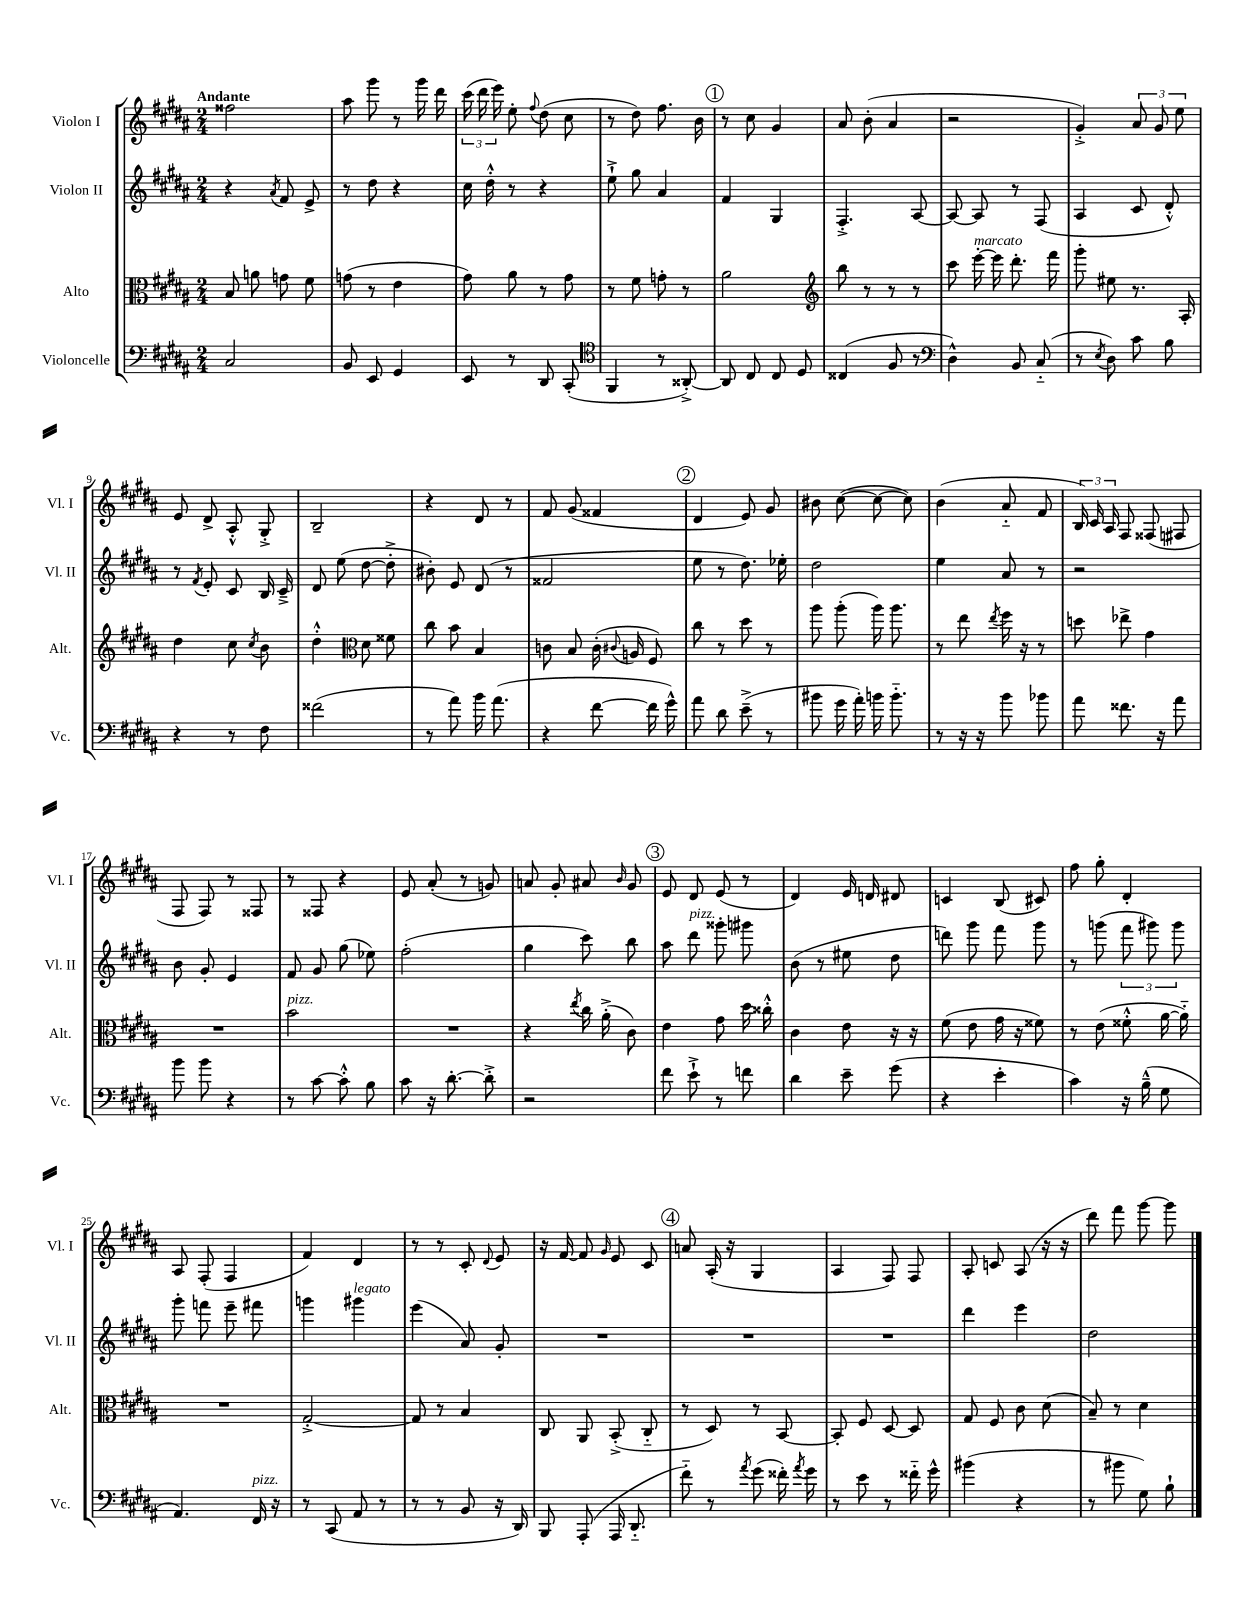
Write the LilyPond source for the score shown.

<<
\new StaffGroup <<
\new Staff = "s0" \with { instrumentName = "Violon I" shortInstrumentName = "Vl. I" } {
    \clef treble \key b \major \numericTimeSignature \time 2/4 \tempo "Andante"
    \autoBeamOff fisis''2 |
    ais''8 gis'''8 r8 gis'''16 dis'''16 |
    \tuplet 3/2 { cis'''16( dis'''16 e'''16) } e''8-. \appoggiatura { fis''8 } dis''8( cis''8 |
    r8 dis''8) fis''8. b'16 |
    \mark \markup { \circle "1" } r8 cis''8 gis'4 |
    ais'8 b'8-.( ais'4 |
    r2 |
    gis'4-.->) \tuplet 3/2 { ais'8 gis'8 e''8 } |
    e'8 dis'8-> ais8-.-^ gis8-.-> |
    b2-- |
    r4 dis'8 r8 |
    fis'8 gis'8( fisis'4 |
    \mark \markup { \circle "2" } dis'4 e'8) gis'8 |
    bis'8 cis''8~( cis''8~ cis''8) |
    b'4( ais'8-_ fis'8 |
    \tuplet 3/2 { b16) cis'16 ais16 } fis8 fisis8( fis8 |
    fis8 fis8) r8 fisis8 |
    r8 fisis8 r4 |
    e'8 ais'8-.( r8 g'8) |
    a'8 gis'8-. ais'8 \grace { b'16 } gis'8 |
    \mark \markup { \circle "3" } e'8 dis'8 e'8( r8 |
    dis'4) e'16 d'16 dis'8 |
    c'4 b8( cis'8) |
    fis''8 gis''8-. dis'4-. |
    ais8 fis8-.( fis4 |
    fis'4) dis'4 |
    r8 r8 cis'8-. \appoggiatura { dis'8 } e'8 |
    r16 fis'16~ fis'8 \grace { gis'16 } e'8 cis'8 |
    \mark \markup { \circle "4" } a'8 ais16-.( r16 gis4 |
    ais4 fis8) fis8 |
    ais8-. c'8 ais8( r16 r16 |
    dis'''8) fis'''8 gis'''8~ gis'''8 \bar "|." |
}
\new Staff = "s1" \with { instrumentName = "Violon II" shortInstrumentName = "Vl. II" } {
    \clef treble \key b \major \numericTimeSignature \time 2/4
    \autoBeamOff r4 \acciaccatura { ais'8 } fis'8 e'8-> |
    r8 dis''8 r4 |
    cis''16 dis''16-.-^ r8 r4 |
    e''8-!-> gis''8 ais'4 |
    \mark \markup { \circle "1" } fis'4 gis4 |
    fis4.-.-> ais8~ |
    ais8~ ais8 r8 fis8( |
    ais4 cis'8 dis'8-.-^) |
    r8 \acciaccatura { fis'8 } e'8-. cis'8 b16 cis'16---> |
    dis'8 e''8( dis''8~ dis''8-.-> |
    bis'8-.) e'8 dis'8( r8 |
    fisis'2 |
    \mark \markup { \circle "2" } e''8 r8 dis''8.) ees''16-. |
    dis''2 |
    e''4 ais'8 r8 |
    r2 |
    b'8 gis'8-. e'4 |
    fis'8 gis'8 gis''8( ees''8) |
    fis''2-.( |
    gis''4 cis'''8) b''8 |
    \mark \markup { \circle "3" } ais''8 dis'''8^\markup { \italic "pizz." } gisis'''8-. gis'''8 |
    b'8( r8 eis''8 dis''8 |
    d'''8) gis'''8 fis'''8 gis'''8 |
    r8 g'''8( \tuplet 3/2 { fis'''8 gis'''8) gis'''8 } |
    gis'''8-. f'''8 e'''8-- fis'''8 |
    g'''4 gis'''4^\markup { \italic "legato" } |
    e'''4( ais'8) gis'8-. |
    R2 |
    \mark \markup { \circle "4" } R2 |
    R2 |
    dis'''4 e'''4 |
    dis''2 \bar "|." |
}
\new Staff = "s2" \with { instrumentName = "Alto" shortInstrumentName = "Alt." } {
    \clef alto \key b \major \numericTimeSignature \time 2/4
    \autoBeamOff b8 a'8 g'8 fis'8 |
    g'8( r8 e'4 |
    gis'8) ais'8 r8 gis'8 |
    r8 fis'8 g'8-. r8 |
    \mark \markup { \circle "1" } ais'2 |
    \clef treble b''8 r8 r8 r8 |
    cis'''8 e'''16~-.^\markup { \italic "marcato" } e'''16 dis'''8.-. fis'''16 |
    gis'''8-. eis''8 r8. ais16-. |
    dis''4 cis''8 \acciaccatura { cis''8 } b'8 |
    dis''4-.-^ \clef alto dis'8 fisis'8 |
    cis''8 b'8 b4 |
    c'8 b8 c'16-.( \appoggiatura { cis'8 } a16 fis8) |
    \mark \markup { \circle "2" } cis''8 r8 dis''8 r8 |
    ais''8 ais''8-.( ais''16) ais''8. |
    r8 e''8 \acciaccatura { e''8 } fis''16 r16 r8 |
    d''8 ees''8-> gis'4 |
    R2 |
    b'2^\markup { \italic "pizz." } |
    R2 |
    r4 \acciaccatura { e''8 } cis''16 ais'16-.->( cis'8) |
    \mark \markup { \circle "3" } e'4 gis'8 dis''16 cisis''16-.-^ |
    cis'4 e'8 r16 r16 |
    fis'8( e'8 gis'16 r16 fisis'8) |
    r8 e'8( fisis'8-.-^ ais'16~ ais'16-_) |
    R2 |
    gis2~-.-> |
    gis8 r8 b4 |
    cis8 ais,8 b,8-.->( cis8-_ |
    \mark \markup { \circle "4" } r8 dis8) r8 b,8~ |
    b,8-. fis8 dis8~ dis8 |
    gis8 fis8 cis'8 dis'8( |
    b8--) r8 dis'4 \bar "|." |
}
\new Staff = "s3" \with { instrumentName = "Violoncelle" shortInstrumentName = "Vc." } {
    \clef bass \key b \major \numericTimeSignature \time 2/4
    \autoBeamOff cis2 |
    b,8 e,8 gis,4 |
    e,8 r8 dis,8 cis,8-.( |
    \clef tenor fis,4 r8 aisis,8~-.->) |
    \mark \markup { \circle "1" } aisis,8 cis8 cis8 dis8 |
    cisis4( fis8 r8 |
    \clef bass dis4-^) b,8 cis8-_( |
    r8 \acciaccatura { e8 } dis8) cis'8 b8 |
    r4 r8 fis8 |
    fisis'2( |
    r8 ais'8) b'16 ais'8.( |
    r4 fis'8~ fis'16 gis'16-^) |
    \mark \markup { \circle "2" } ais'8 dis'8 e'8--->( r8 |
    bis'8 gis'16 ais'16-.) b'16 b'8.-_ |
    r8 r16 r16 b'8 bes'8 |
    ais'8 fisis'8. r16 ais'8 |
    b'8 b'8 r4 |
    r8 cis'8~ cis'8-.-^ b8 |
    cis'8 r16 dis'8.~-. dis'8-.-> |
    r2 |
    \mark \markup { \circle "3" } fis'8 e'8-!-> r8 f'8 |
    dis'4 e'8-- gis'8( |
    r4 e'4-. |
    cis'4) r16 b16---^( gis8 |
    ais,4.) fis,16^\markup { \italic "pizz." } r16 |
    r8 cis,8( ais,8 r8 |
    r8 r8 b,8 r16 dis,16) |
    b,,8 ais,,8-.( ais,,16 dis,8.-_ |
    \mark \markup { \circle "4" } fis'8-_) r8 \acciaccatura { ais'8 } gis'8( fisis'16-.) \acciaccatura { ais'8 } gis'16 |
    r8 e'8 r8 fisis'16-_ gis'16-^ |
    bis'4( r4 |
    r8 bis'8 gis8) b8-! \bar "|." |
}
>>
>>
